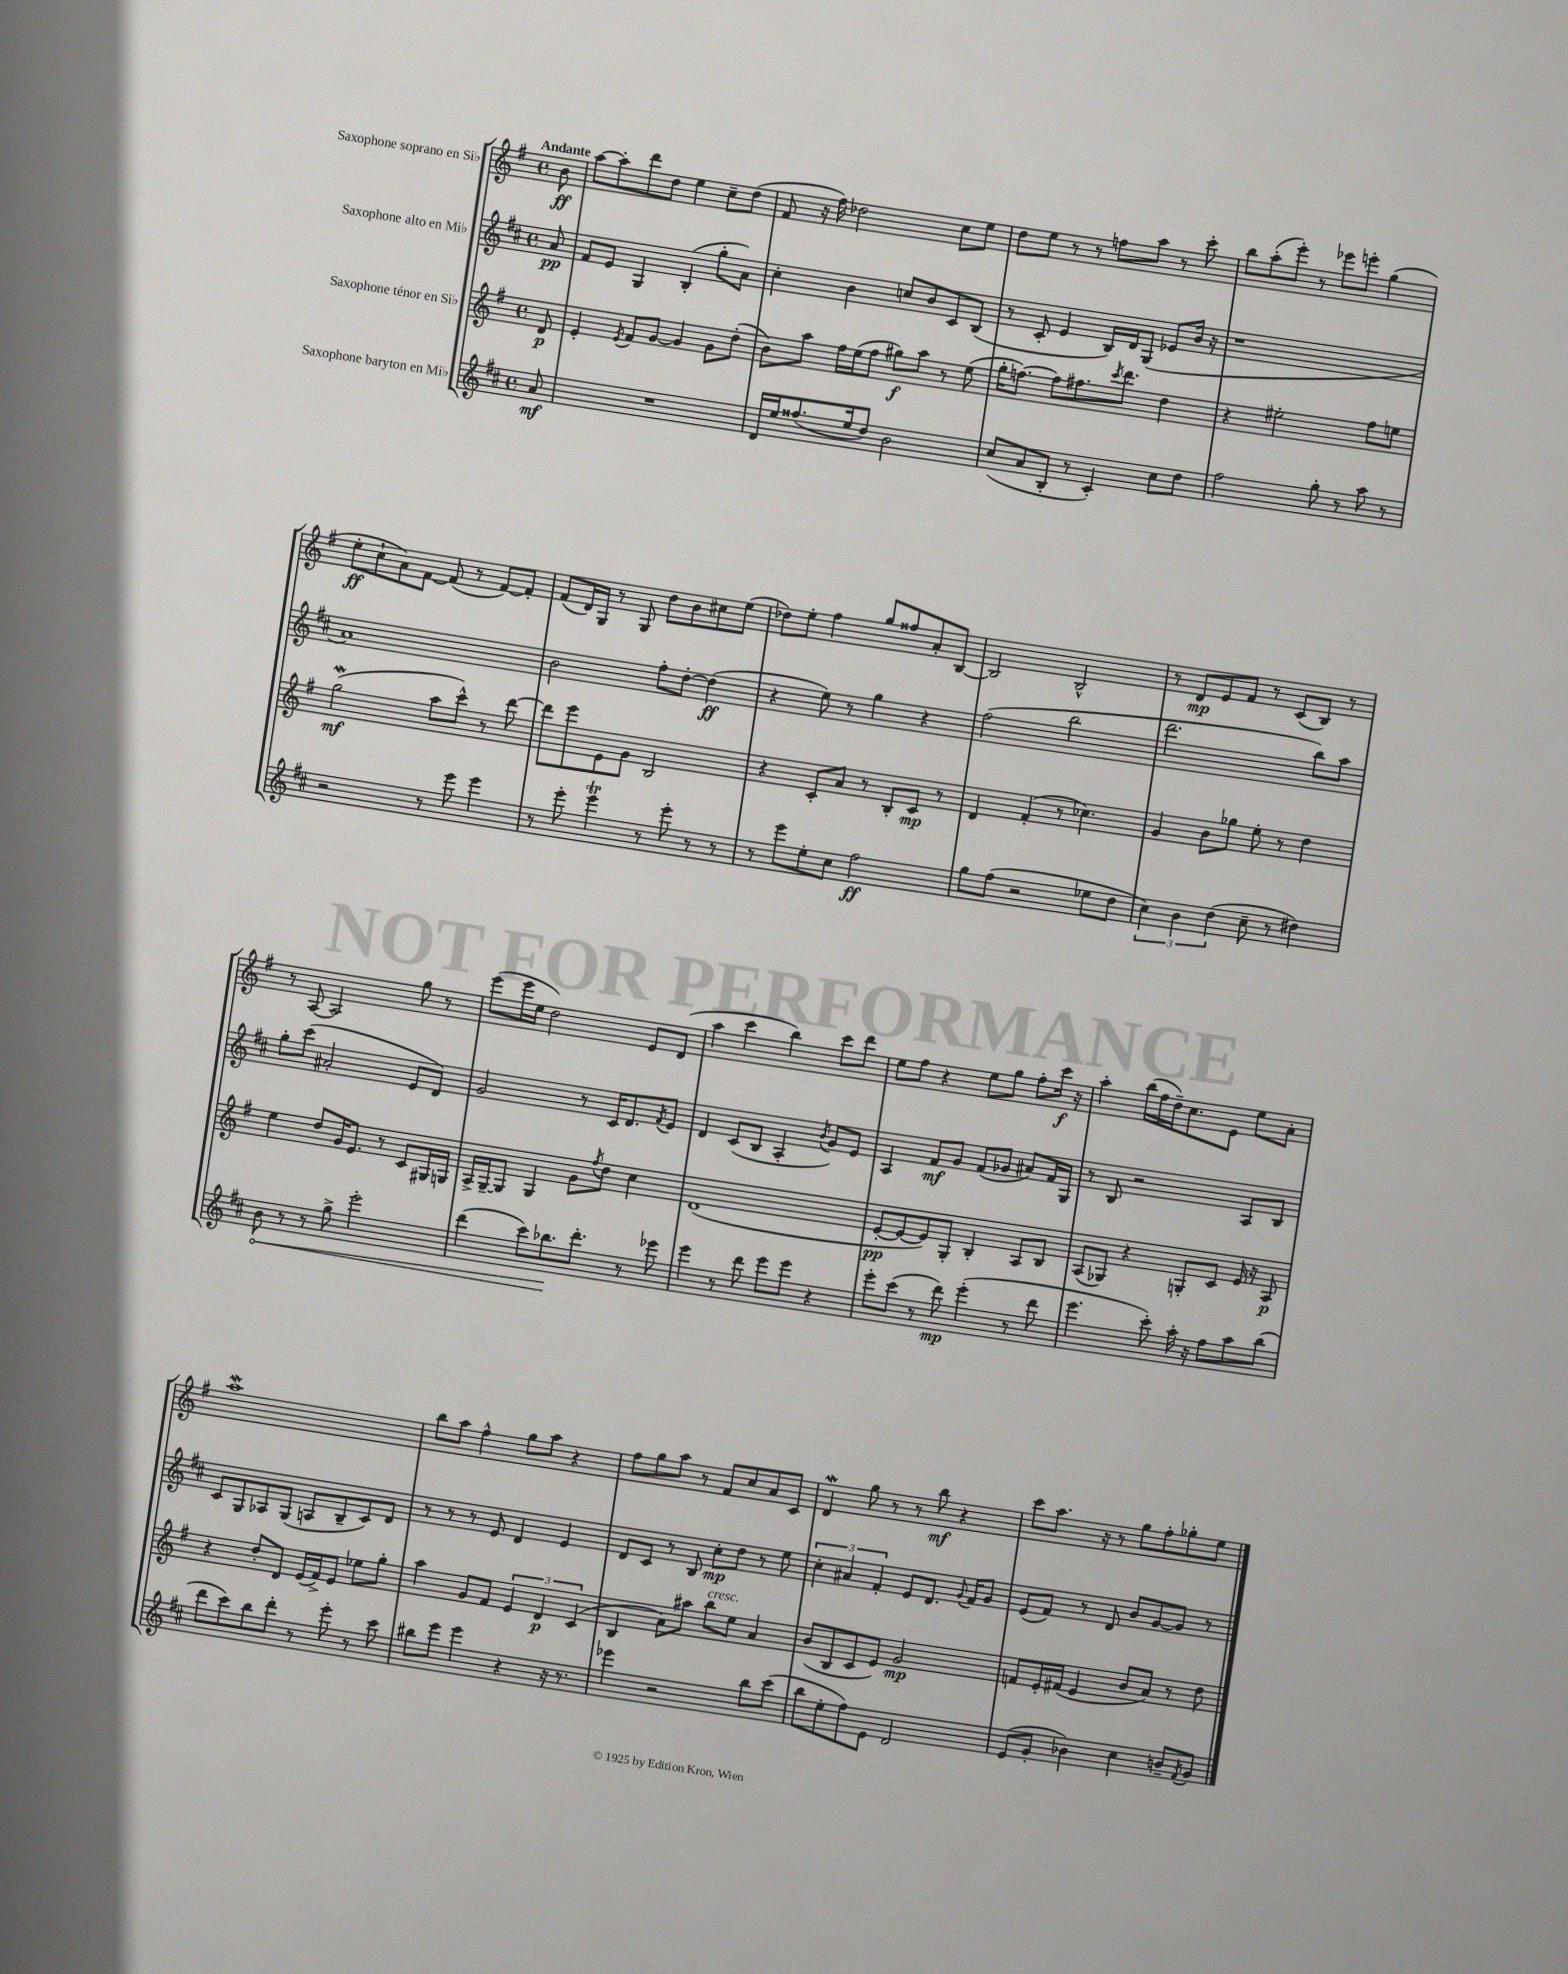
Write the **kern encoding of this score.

**kern	**kern	**kern	**kern
*staff4	*staff3	*staff2	*staff1
*clefG2	*clefG2	*clefG2	*clefG2
*k[f#c#]	*k[f#]	*k[f#c#]	*k[f#]
*M4/4	*M4/4	*M4/4	*M4/4
*met(c)	*met(c)	*met(c)	*met(c)
8a/	8d/	8a/	8b\
=	=	=	=
1r	4e'/	8f#/L	[8aa\L
.	.	8e/J	8aa'\]
.	8qe/	.	.
.	8f#/L	4G/	8ddd\
.	[8g/J	.	8dd\J
.	4g/]	(4B'/	4ee\
.	8g\L	8gg'\L	8cc~\L
.	(8dd'\J	8a\J)	(8dd\J
=	=	=	=
16d/LL	8b\L)	4cc#'\	8f#/
16ee/J	.	.	.
(8.ff##/	8aa\J	.	16r
.	.	.	16ff#\)
.	16ff#\LL	4b\	2dd-\
16ee/k	(16ee\J	.	.
8dd/J)	8ff#\J	.	.
2b\	8gg#\L)	8cc/L	.
.	8aa\J	8b/	.
.	8r	8c#/	8cc\L
.	(8ee\	(8B/J	8ee\J
=	=	=	=
(8cc#/L	16gg'\LK	8r	8dd\L
.	[8.ff\J)	.	.
8a/	.	8c#'/	8ee\J
8B'/J	8ff\]L	4e/	8r
8r	8.ff#\	.	8r
4c#'/)	.	16B/LL)	8ff\L
.	8qccc/	.	.
.	8.ddd\J	16d/J	.
.	.	(8G/J	8aa\J
8cc#\L	4dd\	8e-/L	8r
8dd\J	.	16b/Jk	8ccc'\
.	.	16r	.
=	=	=	=
2ff#\	4r	1r	8bb\L
.	.	.	(8aa'\
.	2ee#'\	.	8eee'\J)
.	.	.	8r
8gg'\	.	.	8eee-\L
8r	.	.	8eee'\J
8aa\	8ff#\L	.	(4gg\
8r	8ee\J	.	.
=	=	=	=
2r	(2gg\	1a)	8ee'\L
.	.	.	8cc`\
.	.	.	8a\)
.	.	.	[8f#\J
8r	8aa\L	.	(8f#/]
8eee\	8ccc^^\J)	.	8r
4eee\	8r	.	[8f#/L)
.	[8ddd\	.	8f#'/]J
=	=	=	=
8r	8ddd\]L	2b\	(8f#/L
8eee'\	8eee\	.	16d/L)
.	.	.	16G/JJ
4eee\	8e\	.	8r
.	8g\J	.	8G/
8r	2B/	8ff#'\L	8dd\L
8eee'\	.	[8dd'\J	8b\
8r	.	(4dd\]	8cc#\
8r	.	.	(8ee\J
=	=	=	=
8r	4r	4r	8dd-\L)
8eee\L	.	.	8ee'\J
8ee'\	8c'/L	8ee\)	4ff#\
8cc#\J	8a/J	8r	.
2ff#\	8r	4gg\	8gg/L
.	8B'/L	.	8ff##/
.	8c/J	4r	8a'/
.	8r	.	[8B/J
=	=	=	=
8gg\L	4d/	(2ff#\	2B/]
(8ff#\J	.	.	.
2r	(4f#'/	.	.
.	8r	2bb\	2B^^/
.	4.cc-\)	.	.
8ee-\L	.	.	.
8dd\J	.	.	.
=	=	=	=
6cc#\)	4g/	2.ddd\	8r
.	.	.	8d/L
6b\	.	.	.
.	8b\L	.	8e/
(6dd\	.	.	.
.	8gg-\J	.	8f#/J
8cc#~\	8ee'\	.	8r
8r	8r	.	(8c/L
4dd#\)	4dd\	8bb\L)	8B/J)
.	.	8aa\J	8r
=	=	=	=
8b\	4ee\	8gg'\L	8r
8r	.	(8ccc#\J	[8A/
8r	8dd/L	2a#'/	2A/]
8gg^\	16g/K	.	.
.	8.e/J	.	.
2eee'\	.	.	.
.	8r	.	.
.	8c/L	8e/L	8gg\
.	16G#/L	8d/J)	8r
.	16G/JJ	.	.
=	=	=	=
(4ddd\	16A^/LL	2g/	(8eee\L
.	[16G~/J	.	.
.	8G/]J	.	16eee\L
.	.	.	16ee\JJ
8ccc#\L)	4G/	.	2dd\)
8.bb-\	.	.	.
.	8g\L	8r	.
8.ddd'\J	.	.	.
.	8qff#/	.	.
.	8dd\J	16c#/LK	.
.	.	8.d/	.
8r	4cc\	.	8e/L
.	.	8qf#/	.
8eee-\	.	8e/J	(8d/J
=	=	=	=
4eee\	(1d	4d/	4aa\
8r	.	(8c#/L	4ccc\
8ddd\	.	8B/J	.
8eee\L	.	4A'/	4bb\)
8eee\J	.	.	.
.	.	8qb/	.
4r	.	8g/L)	8ccc\L
.	.	8e/J	8ddd\J
=	=	=	=
8eee'\L	[8e'/L	4A/	8ee\L
(8ccc#\J	8e/_	.	8ff#\J
8r	8e/])	8f#/L	4r
8ddd\)	8G'/J	8g/J	.
(4eee'\	4B'/	(8f#/L	8ee\L
.	.	8g-/J	8gg\J
8r	8A/L	8a#/L)	8ff#'\L
8ddd\	8B/J	16f#/L	16ccc\Jk
.	.	16G/JJ	16r
=	=	=	=
4.eee\	(8A/L	8r	4aa'\
.	8G-/J)	8B/	.
.	4r	2r	(16bb\LL
.	.	.	16ff#\
8ccc#'\)	.	.	16dd~\J)
.	.	.	8.cc\
16aa'\	8G'/L	.	.
16r	.	.	.
8ff#\L	8c/J	.	8e\J
8aa\	16e/	8A/L	8ee\L
.	16r	.	.
(8bb\J	8A/	8B/J	8a'\J
=	=	=	=
8ddd\L	4r	8c#/L	1aa
8ccc#\)	.	8G/	.
8bb\	8dd'/L	8A-/	.
8ddd'\J	8d/J	(8G/J	.
8r	(16e/LL	8A/L	.
.	16f#^/J)	.	.
8eee'\	8e/J	8B~/	.
8r	8ee-\L	8c#/)	.
8ccc#\	8gg'\J	8d/J	.
=	=	=	=
8bb#\L	4aa\	8r	8bb\L
8eee\J	.	8r	8aa\J
4eee\	8g/L	8r	4ff#^^\
.	8f#/J	8e/	.
4r	6e/	4d/	8gg\L
.	.	.	8aa\J
.	6d/	.	.
16r	.	4e/	4r
8.r	.	.	.
.	(6c/	.	.
=	=	=	=
4eee-\	4B/	8d/L	8ff#\L
.	.	8c#/J	8gg\
2r	8a\L)	8r	8aa\J
.	8aa#\J	8B/	8r
.	8bb\L	8cc#'\L	8f#/L
.	8ee\J	8dd\J	8cc/
8bb\L	4a/	8r	8a/
(8ccc#\J	.	8ee\	8c/J
=	=	=	=
8bb\L	(8b/L	6cc#'\	4d/
8ee'\	8B/	.	.
.	.	6a#/	.
8ff#\)	8c/	.	8gg\
.	.	6f#'/	.
8e\J	8e/J)	.	8r
2d/	2g/	8e/L	8r
.	.	8.d/J	8bb\
.	.	.	4r
.	.	8qqg/	.
.	.	16f#/LK	.
.	.	8g/J	.
=	=	=	=
(8e/L	8f/L	(8e/L	8ccc\L
8g'/J	16e'/L	8f#/J)	8.aa\J
.	(16f#/JJ	.	.
4b-\)	4e/	8r	.
.	.	.	16r
.	.	8d/	8r
4cc#\	8b/L	8b/L	8gg\L
.	8a/J)	[8g/	8ff#'\
8b~/L	8r	8g/]J	8gg-'\
8qf#/	.	.	.
8g/J	8dd\	8r	8ee\J
==	==	==	==
*-	*-	*-	*-
